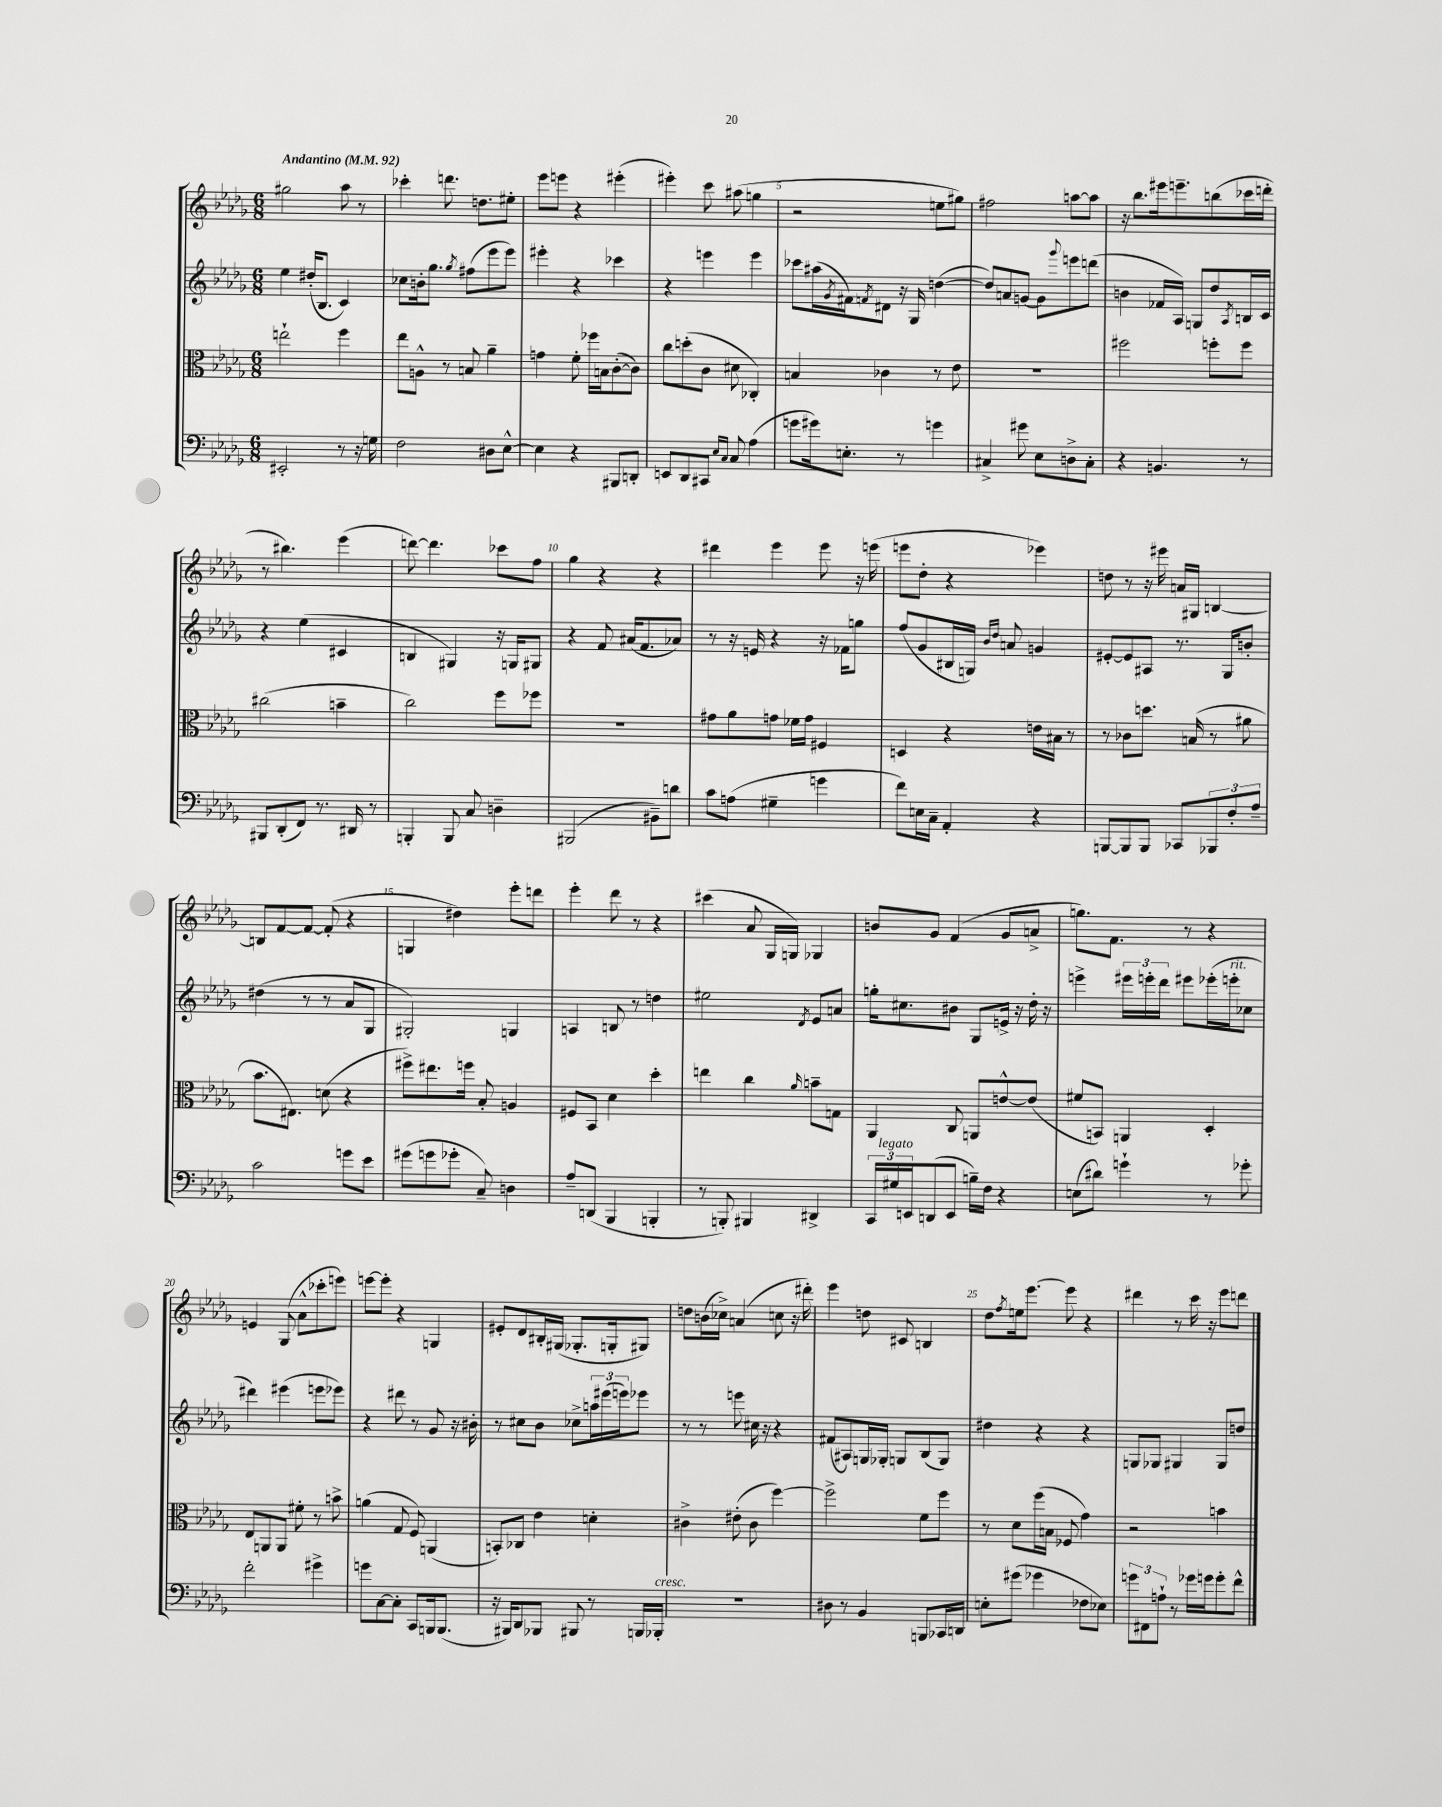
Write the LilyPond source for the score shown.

<<
\new StaffGroup <<
\new Staff = "s0" {
    \clef treble \key des \major \numericTimeSignature \time 6/8 \tempo "Andantino" 4 = 92
    gis''2 aes''8 r8 |
    ces'''4-. d'''8. d''8. eis''8-. |
    ees'''8 e'''8 r4 eis'''4-.( |
    eis'''4-.) c'''8 ais''8( g''4 |
    r2 e''8 gis''8) |
    fis''2 a''8~ a''8 |
    r16 bes''8. eis'''16 e'''8.-- b''8( ces'''16 d'''16-. |
    r8 bis''4.) ees'''4( |
    d'''8~) d'''4. ces'''8 f''8 |
    ges''4 r4 r4 |
    dis'''4 ees'''4 ees'''8 r16 e'''16( |
    e'''8 des''8-. r4 ees'''4) |
    d''8 r8 r16 eis'''16 a'16 gis16 b4~ |
    b8 f'8~ f'8~ f'8-.( r4 |
    g4 dis''4) ees'''8-. d'''8 |
    ees'''4-. des'''8 r8 r4 |
    cis'''4( aes'8 ges16 g16) ges4 |
    b'8 ges'8 f'4( ges'8 a'8-> |
    g''8.) f'8. r8 r4 |
    e'4 ges8( aes'8-^ ces'''8-. e'''8) |
    e'''8~ e'''8-. r4 g4 |
    eis'8-. des'8 bis16-. gis16( ges8.-. g16-. gis8) |
    d''8 b'16( ces''16->) a'4( c''8 r16 dis'''16-.) |
    ees'''4 d''8 cis'8 b4 |
    des''8 \acciaccatura { f''8 } e''16 ees'''8.~ ees'''8 r4 |
    dis'''4 r8 c'''16 r16 ees'''8 d'''8 \bar "|." |
}
\new Staff = "s1" {
    \clef treble \key des \major \numericTimeSignature \time 6/8
    ees''4 dis''16-.( bes8. c'4) |
    ces''8 b'16-. ges''8. \acciaccatura { ges''8 } fis''8( ees'''8 ees'''8) |
    eis'''4-. r4 ces'''4 |
    r4 e'''4 e'''4 |
    ces'''8 ais''16( \acciaccatura { ges'8 } fis'16) \acciaccatura { f'8 } dis'8 r16 ges16 d''4~( |
    d''8) a'8 g'8~ g'8 \appoggiatura { ges'''8 } e'''8 d'''8( |
    b'4 fes'16 aes16) g8 des''8 \acciaccatura { aes8 } b16 c'16 |
    r4 ees''4( cis'4 |
    b4 gis4) r16 g16 gis8 |
    r4 f'8 ais'16( f'8. aes'8) |
    r8 r16 e'16 r4 r16 fes'16 g''8 |
    f''8( ges'8 bis16 g16) \grace { bes'16 des''16 } a'8 g'4 |
    eis'8~-. eis'8 ais8 r8. ges16 b'8-. |
    dis''4( r8 r8 aes'8 ges8 |
    gis2-.) g4 |
    a4 b8 r8 d''4 |
    eis''2 \acciaccatura { des'8 } ees'8 a'8 |
    g''16-. cis''8. bis'8 ges8 e'16-> r16 des''16-. r16 |
    e'''4-> \tuplet 3/2 { eis'''16 e'''16-. des'''16 } eis'''8 ees'''16-.( e'''16-.^\markup { \italic "rit." } ces''8 |
    dis'''4) eis'''4( e'''8 ees'''8) |
    r4 dis'''8 r8 ges'8 r16 bis'16-. |
    r8 cis''8 bes'8 ces''8-> \tuplet 3/2 { a''16 eis'''16( e'''16) } ees'''8 |
    r8 r8 e'''8 cis''16 r16 r4 |
    fis'8( ais8) g16 ges16-. g8 bes8( g8) |
    dis''4 r4 r4 |
    g8 ges8 gis4 gis8 d''8 \bar "|." |
}
\new Staff = "s2" {
    \clef alto \key des \major \numericTimeSignature \time 6/8
    e''2-! f''4 |
    ees''8 a8-^ r8 b8 aes'4-- |
    g'4 f'8-. fes''16 b16 c'8~-.( c'8) |
    c''8 d''8-.( c'8 dis'8 ces4-.) |
    b4 ces'4 r8 ees'8 |
    R2. |
    fis''2 f''8-. f''8 |
    cis''2( b'4-- |
    c''2) f''8 fes''8 |
    R2. |
    gis'8 aes'8 g'8 fes'16 g'16 fis4 |
    d4 r4 e'16 bis16 r8 |
    r8 ces'8 d''8. b16( r8 ais'8 |
    bes'8. eis8.) d'8( r4 |
    fis''8->) eis''8. f''16 bes8-. a4 |
    fis8 bes,8 des'4 des''4-. |
    e''4 c''4 \grace { aes'16 } b'8-- g8 |
    aes,4 c8 a,8 e'8~-^ e'8( |
    fis'8 b,8) a,4 des4-. |
    ees8 a,8 a,8 fis'8-. r8 b'8-> |
    a'4( ges8 f8) a,4( |
    b,8-.) ces8 ees'4 d'4-. |
    cis'4-> eis'8-.( cis'8 f''4~) |
    f''2-> f'8 f''8 |
    r8 des'8 f''16( b16 fes8 ges'4) |
    r2 b'4 \bar "|." |
}
\new Staff = "s3" {
    \clef bass \key des \major \numericTimeSignature \time 6/8
    eis,2-. r8 r16 g16 |
    f2 dis8 ees8~-^ |
    ees4 r4 bis,,8 d,8-. |
    e,8 des,8 cis,8 \grace { ees16 c16 } c8 aes4( |
    g'8 gis'16) e8.-. r8 g'4 |
    cis4-> gis'8 ees8 d8-> cis8-. |
    r4 b,4. r8 |
    bis,,8 des,8-.( f,8) r8. dis,16 r8 |
    b,,4-. b,,8 c8 d4-- |
    bis,,2( bis,8--) d'8 |
    c'8 a8( gis4-- g'4 |
    f'8) e16 c16-- aes,4-. r4 |
    b,,8~ b,,8 b,,8 ces,8 \tuplet 3/2 { bes,,8 f8-. aes8-- } |
    c'2 g'8 ees'8 |
    gis'8( g'8 ges'8-. c8--) d4 |
    aes8-- d,8( bes,,4 b,,4-. |
    r8 b,,8-.) bis,,4 dis,4-> |
    \tuplet 3/2 { c,16 gis16^\markup { \italic "legato" } e,16 } d,8( e,8 b16--) f16 r4 |
    e8( dis'8) g'4-! r8 ges'8-. |
    f'2-. gis'4-> |
    g'8 c8~ c8-. c,8 b,,16 b,,8.( |
    r16 bis,,16) des,8 bes,,8 bis,,8 r8 b,,16 bes,,16-.^\markup { \italic "cresc." } |
    R2. |
    dis8 r8 bes,4 b,,8 ces,16 d,16 |
    e8-. gis'8( ges'4 fes8 ees8) |
    \tuplet 3/2 { g'8 fis,8 a8-! } r8 ges'16 g'16 g'8-. f'8-^ \bar "|." |
}
>>
>>
\layout { \context { \Score \override BarNumber.break-visibility = ##(#f #t #t) barNumberVisibility = #(every-nth-bar-number-visible 5) } }
